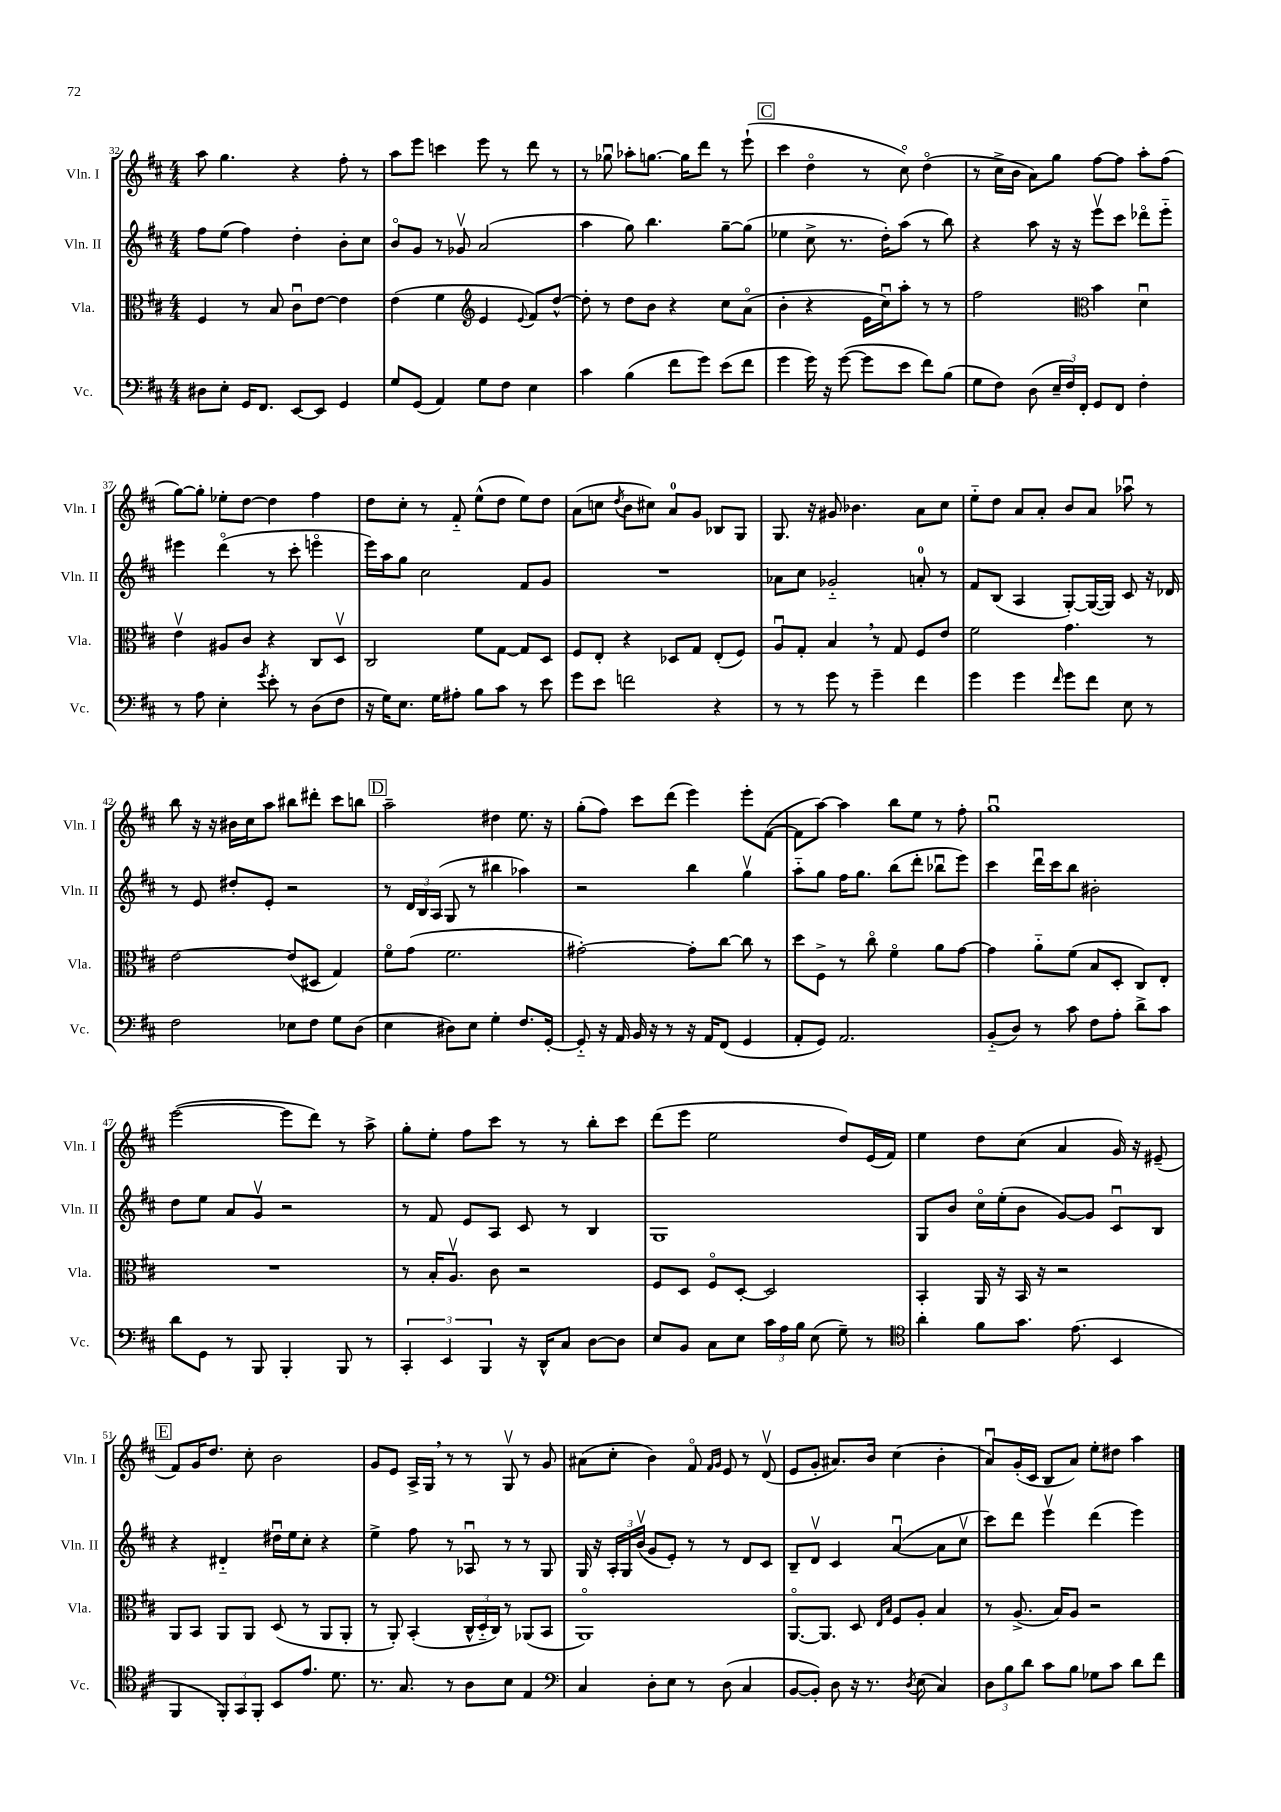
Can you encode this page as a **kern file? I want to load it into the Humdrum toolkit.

**kern	**kern	**kern	**kern
*part4	*part3	*part2	*part1
*staff4	*staff3	*staff2	*staff1
*I"Vc.	*I"Vla.	*I"Vln. II	*I"Vln. I
*I'Vc.	*I'Vla.	*I'Vln. II	*I'Vln. I
*clefF4	*clefC3	*clefG2	*clefG2
*k[f#c#]	*k[f#c#]	*k[f#c#]	*k[f#c#]
*M4/4	*M4/4	*M4/4	*M4/4
=32	=32	=32	=32
8D#X\L	4F#/	8ff#\L	8aa\
8E'\J	.	(8ee\J	4.gg\
16GG/KL	8r	4ff#\)	.
8.FF#/J	.	.	.
.	8B/	.	.
[8EE/L	8c#u\L	4dd'\	4r
8EE/J]	[8e\J	.	.
4GG/	4e\]	8b'\L	8ff#'\
.	.	8cc#\J	8r
=33	=33	=33	=33
8G/L	(4e\	8b/L	8aa\L
(8GG/J	.	8g/J	8eee\J
4AA/)	4f#\	8r	4cccn\
.	.	8g-Xv/	.
*	*clefG2	*	*
8G\L	4e/	(2a/	8eee\
8F#\J	.	.	8r
.	8qqe/	.	.
4E\	8f#/L)	.	8ddd\
.	[8dd^^/J	.	8r
=34	=34	=34	=34
4c#\	8dd'\]	4aa\	8r
.	8r	.	8gg-Xu\
(4B\	8dd\L	8gg\)	8aa-X'\L
.	8b\J	4.bb\	[8.ggn\J
8f#\L	4r	.	.
.	.	.	16gg\KL]
8g\J)	.	.	8ddd\J
(8e\L	8cc#\L	[8gg~\L	8r
8f#\J	(8a\J	(8gg\J]	(8eee`\
!!LO:REH:place=s1:t=C
=35	=35	=35	=35
4g\	4b'\	4ee-X\	4ccc#\
16g\)	4r	8cc#^\	4dd\
16r	.	.	.
([8g\	.	8.r	.
8g\L]	16e\LL	.	8r
.	16cc#u\J)	16dd'\KL)	.
8e\J	8aa'\J	(8aa\J	8cc#\)
8f#\L)	8r	8r	(4dd\
(8B\J	8r	8bb\)	.
=36	=36	=36	=36
8G\L	2ff#\	4r	8r
8F#\J)	.	.	16cc#^\LL
.	.	.	16b\JJ
(8D\	.	8aa\	8a\L)
24E~/LL	.	16r	8gg\J
24F#/)	.	.	.
.	.	16r	.
24FF#'/JJ	.	.	.
*	*clefC3	*	*
8GG/L	4b\	8eeev\L	[8ff#\L
8FF#/J	.	8ccc#\J	8ff#\J]
4F#'\	4du\	8ddd-X\L	8aa'\L
.	.	8eee\J	(8ff#\J
!!LO:LB:g=z
=37	=37	=37	=37
8r	4ev\	4eee#X\	[8gg\L)
8A\	.	.	8gg'\J]
4E'\	8A#X/L	(4ddd\	8ee-X'\L
.	8c#/J	.	[8dd\J
8qg/	.	.	.
8e'\	4r	8r	4dd\]
8r	.	8ccc#'\	.
(8D\L	8C#/L	4eeen\	4ff#\
8F#\J	8Dv/J	.	.
=38	=38	=38	=38
16r	2C#/	16eee\LL)	8dd\L
16G\KL)	.	16aa\J	.
8.E\J	.	8gg\J	8cc#'\J
.	.	2cc#\	8r
16G\KL	.	.	.
8A#X'\J	.	.	8f#/
8B\L	8f#\L	.	(8ee^^\L
8c#\J	[8G\J	.	8dd\J
8r	8G/L]	8f#/L	8ee\L)
8e\	8D/J	8g/J	8dd\J
=39	=39	=39	=39
8g\L	8F#/L	1r	(8a\L
8e\J	8E'/J	.	8ccn\J
.	.	.	8qdd/
2fn\	4r	.	8b\L
.	.	.	8cc#X\J)
.	8D-X/L	.	8a/L
.	8G/J	.	8g/J
4r	(8E'/L	.	8B-X/L
.	8F#/J)	.	8G/J
=40	=40	=40	=40
8r	8Au/L	8a-X\L	8.G/
8r	8G'/J	8cc#\J	.
.	.	.	16r
8g\	4B,/	2g-X/	8g#X/
8r	.	.	4.b-X\
4g~\	8r	.	.
.	8G/	.	.
4f#\	8F#/L	8an'/	8a\L
.	8e/J	8r	8cc#\J
=41	=41	=41	=41
4g\	2f#\	8f#/L	8ee\L
.	.	(8B/J	8dd\J
4g\	.	4A/	8a/L
.	.	.	8a'/J
16qqf#/	.	.	.
8g\L	4.g\	[8G'/L)	8b/L
8f#\J	.	(16G/L_	8a/J
.	.	16G/JJ])	.
8E\	.	8c#/	8aa-Xu\
8r	8r	16r	8r
.	.	16d-X/	.
!!LO:LB:g=z
=42	=42	=42	=42
2F#\	[2e\	8r	8bb\
.	.	8e/	16r
.	.	.	16r
.	.	8dd#X'/L	16b#X\LL
.	.	.	16cc#\J
.	.	8e'/J	8aa\J
8E-X\L	(8e/L]	2r	8bb#X\L
8F#\J	8D#X/J	.	8ddd#X'\J
8G\L	4G/)	.	8ccc#\L
(8D\J	.	.	8bbn\J
!!LO:REH:place=s1:t=D
=43	=43	=43	=43
4E\	8f#\L	8r	2aa~\
.	(8g\J	24d/LL	.
.	.	24B/	.
.	.	(24A/JJ	.
8D#X\L)	2.f#\	8G/	.
8E\J	.	8r	.
4G'\	.	4bb#X\	4dd#X\
8.F#/L	.	4aa-X\)	8.ee\
[16GG'/Jk	.	.	16r
=44	=44	=44	=44
8GG/]	[2g#X'\)	2r	(8gg'\L
16r	.	.	8ff#\J)
16AA/	.	.	.
16BB/	.	.	8ccc#\L
16r	.	.	.
8r	.	.	(8ddd\J
16r	8g#'\L]	4bb\	4eee\)
16AA/KL	.	.	.
(8FF#/J	[8cc#\J	.	.
4GG/	8cc#\]	4ggv\	8eee'\L
.	8r	.	([8f#\J
=45	=45	=45	=45
8AA'/L	8dd\L	8aa\L	8f#\L]
8GG/J)	8F#^\J	8gg\J	[8aa\J)
2.AA/	8r	16ff#\KL	4aa\]
.	.	8.gg\J	.
.	8cc#\	.	.
.	4f#\	(8bb\L	8bb\L
.	.	8ddd'\J	8ee\J
.	8a\L	8bb-Xu\L	8r
.	[8g\J	8eee\J)	8ff#'\
=46	=46	=46	=46
(8BB/L	4g\]	4ccc#\	1ggu
8D/J)	.	.	.
8r	8a\L	16dddu\LL	.
.	.	16ccc#\J	.
8c#\	(8f#\J	8bb\J	.
8F#\L	8B/L	2b#X'\	.
8A'\J	8D'/J	.	.
8d^\L	8C#/L)	.	.
8c#\J	8E'/J	.	.
!!LO:LB:g=z
=47	=47	=47	=47
8d\L	1r	8dd\L	([2eee\
8GG\J	.	8ee\J	.
8r	.	8a/L	.
8BBB/	.	8gv/J	.
4BBB'/	.	2r	8eee\L]
.	.	.	8ddd\J)
8BBB/	.	.	8r
8r	.	.	8aa^\
=48	=48	=48	=48
6CC#'/	8r	8r	8gg'\L
.	16B'/KL	8f#/	8ee'\J
6EE/	.	.	.
.	8.Av/J	.	.
.	.	8e/L	8ff#\L
6BBB/	.	.	.
.	8c#\	8A/J	8ccc#\J
16r	2r	8c#/	8r
16DD^^/KL	.	.	.
8C#/J	.	8r	8r
[8D\L	.	4B/	8bb'\L
8D\J]	.	.	8ccc#\J
=49	=49	=49	=49
8E/L	8F#/L	1G	(8ddd\L
8BB/J	8D/J	.	8eee\J
8C#\L	8F#/L	.	2ee\
8E\J	[8D'/J	.	.
24c#\LL	2D/]	.	.
24A\	.	.	.
24B\JJ	.	.	.
(8E\	.	.	.
8G~\)	.	.	8dd/L)
8r	.	.	(16e/L
.	.	.	16f#/JJ)
=50	=50	=50	=50
*clefC4	*	*	*
4a'\	4BB'/	8G/L	4ee\
.	.	8b/J	.
8f#\L	16AA/	16cc#\LL	8dd\L
.	16r	(16ee'\J	.
8.g\J	16BB/	8b\J	(8cc#\J
.	16r	.	.
.	2r	[8g/L)	4a/
(8.e\	.	.	.
.	.	8g/J]	.
4BB/	.	8c#u/L	16g/)
.	.	.	16r
.	.	8B/J	(8e#X~/
!!LO:LB:g=z
!!LO:REH:place=s1:t=E
=51	=51	=51	=51
4FF#/	8AA/L	4r	8f#/L)
.	8BB/J	.	16g/K
.	.	.	8.dd/J
12FF#'/L)	8AA/L	4d#X/	.
12GG/	.	.	.
.	8AA/J	.	8cc#'\
12FF#'/J	.	.	.
8BB/L	(8D/	16dd#Xu\LL	2b\
.	.	16ee\J	.
8.e/J	8r	8cc#'\J	.
.	8AA/L	4r	.
8.d\	.	.	.
.	8AA'/J	.	.
=52	=52	=52	=52
8.r	8r	4ee^\	8g/L
.	8AA'/)	.	8e/J
8.G/	.	.	.
.	(4BB'/	8ff#\	16A^/LL
.	.	.	16G,/JJ
8r	.	8r	8r
8A\L	24C#^^/LL	8A-Xu/	8r
.	24D/	.	.
.	24C#/JJ)	.	.
8B\J	8r	8r	8Gv/
4E/	(8AA-X/L	8r	8r
.	8BB/J	8G/	8g/
=53	=53	=53	=53
*clefF4	*	*	*
4C#/	1AA)	16G/	(8a#X\L
.	.	16r	.
.	.	24A'/LL	8cc#'\J
.	.	24G/	.
.	.	(24bv/JJ	.
8D'\L	.	8g/L	4b\)
8E\J	.	8e'/J)	.
8r	.	8r	8f#/
.	.	.	16qqf#/LL
.	.	.	16qqg/JJ
(8D\	.	8r	8e/
4C#/	.	8d/L	8r
.	.	8c#/J	(8dv/
=54	=54	=54	=54
[8BB/L	[8.AA/L	8B~/L	8e/L
8BB'/J])	.	8dv/J	8g'/J
.	8.AA/J]	.	.
8D\	.	4c#/	8.a#X/L)
16r	8D/	.	.
8.r	.	.	16b/Jk
.	16qqE/LL	.	.
.	16qqB/JJ	.	.
.	8F#/L	([4au/	(4cc#\
8qD/	.	.	.
(8E\	8A'/J	.	.
4C#/)	4B/	8a\L]	4b'\
.	.	8cc#v\J	.
=55	=55	=55	=55
12D\L	8r	8ccc#\L)	8au/L)
12B\	.	.	.
.	(8.A^/	8ddd\J	(16g'/L
12d\J	.	.	.
.	.	.	16c#/JJ
8c#\L	.	4eeev\	8B/L
.	16B/KL)	.	.
8B\J	8A/J	.	8a/J)
8G-X\L	2r	(4ddd\	8ee'\L
8c#\J	.	.	8dd#X\J
8d\L	.	4eee\)	4aa\
8f#\J	.	.	.
==	==	==	==
*-	*-	*-	*-
